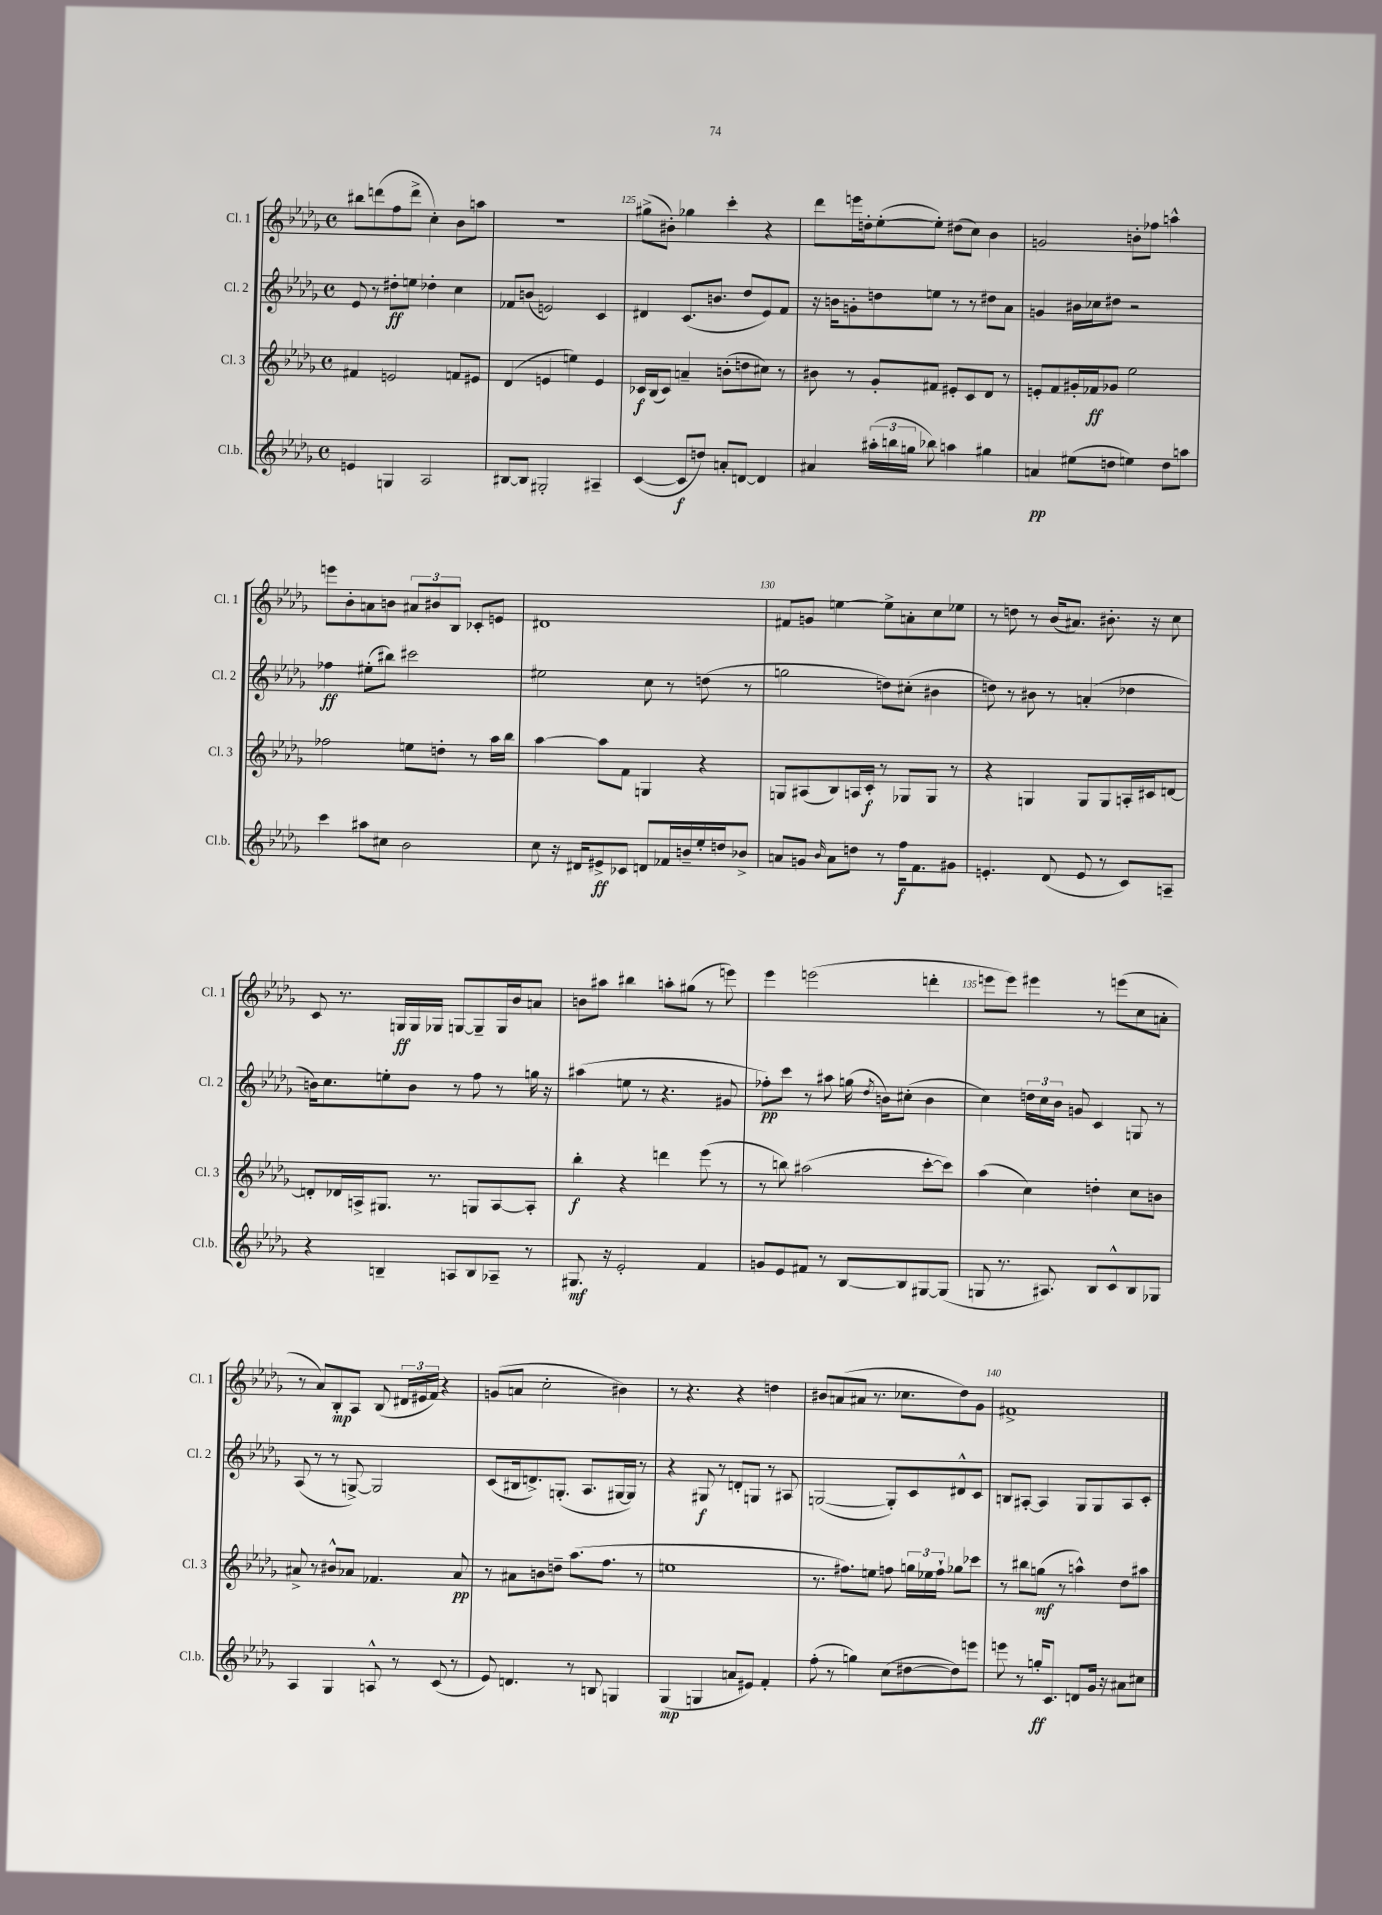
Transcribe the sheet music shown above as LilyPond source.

<<
\new StaffGroup <<
\new Staff = "s0" \with { instrumentName = "Cl. 1" shortInstrumentName = "Cl. 1" } {
    \clef treble \key des \major \defaultTimeSignature \time 4/4
    \autoBeamOff bis''8[ d'''8( f''8 d'''8]-> c''4-.) bes'8[ a''8] |
    R1 |
    gis''8[->( bis'8]-.) ges''4 c'''4-. r4 |
    des'''8[ e'''16 d''16-. ees''8~-.( ees''8]-.) dis''8[( c''8]) bes'4 |
    g'2 b'8[-. fes''8] a''4-^ |
    e'''8[ bes'8-. a'8 b'8] \tuplet 3/2 { ais'8[ bis'8 bes8] } ces'8[-. e'8] |
    dis'1 |
    fis'8[ g'8] e''4~ e''8[-> a'8-. c''8 ees''8] |
    r8 d''8 r8 bes'16[( ais'8.]) bis'8.-. r16 c''8 |
    c'8 r8. g16[\ff g16 ges16] g8[~ g8-- g16 bes'16 a'8] |
    b'8[ ais''8] bis''4 a''8[-. gis''8]( r8 e'''8) |
    ees'''4 e'''2( d'''4-. |
    e'''8[ e'''8]) eis'''4 r8 e'''8[( c''8 a'8]-. |
    r8 aes'8[) bes8-.\mp aes8] bes8( \tuplet 3/2 { dis'16[ eis'16 f'16]) } r4 |
    g'8[( a'8] c''2-. bis'4) |
    r8 r4. r4 d''4 |
    bis'8[ a'8( ais'8] r8. ces''8.[ des''8) ges'8] |
    fis'1-> \bar "|." |
}
\new Staff = "s1" \with { instrumentName = "Cl. 2" shortInstrumentName = "Cl. 2" } {
    \clef treble \key des \major \defaultTimeSignature \time 4/4
    \autoBeamOff ees'8 r8 dis''8[-.\ff e''8] des''4-. c''4 |
    fes'8[ b'8]( e'2) c'4 |
    dis'4 c'8.[( b'8.] des''8[ ees'8) f'8] |
    r16 b'16[ g'8-. d''8 e''8] r8 r8 dis''8[ aes'8] |
    g'4 bis'16[ ces''16 dis''8] r2 |
    fes''4\ff eis''8[-.( bis''8]) cis'''2 |
    eis''2 c''8 r8 d''8( r8 |
    g''2 d''8[) cis''8]-.( bis'4 |
    d''8) r8 bis'8 r8 a'4-.( des''4 |
    b'16[) c''8. e''8-. b'8] r8 f''8 r8 g''16 r16 |
    ais''4( e''8 r8 r4. gis'8 |
    fes''8[-.\pp) c'''8] r8 ais''8 g''16( \acciaccatura { des''8 } b'16[) cis''8]-.( b'4 |
    c''4) \tuplet 3/2 { d''16[ c''16 bes'16] } g'8 c'4 g8 r8 |
    aes8( r8 r8 g8~->) g2 |
    c'8[( bis16 d'8.->) g8.]-.( aes8.[ gis16~ gis16]) r8 |
    r4 gis8\f r8 d'8[-. g8] r8 ais8 |
    g2~( g8[-.) c'8 dis'8-^ c'8] |
    b8[ ais8]~-. ais4 ges8[ ges8 ais8 c'8]-. \bar "|." |
}
\new Staff = "s2" \with { instrumentName = "Cl. 3" shortInstrumentName = "Cl. 3" } {
    \clef treble \key des \major \defaultTimeSignature \time 4/4
    \autoBeamOff fis'4 e'2 f'8[ eis'8] |
    des'4( e'4 e''4) e'4 |
    ces'16[\f bes16( ces'8]) a'4-- b'8[-.( d''8 cis''8]) r8 |
    bis'8 r8 ges'8[-. fis'8] eis'8[-. c'8 des'8] r8 |
    e'8[-. f'8 gis'16-. fes'16\ff ges'8] ees''2 |
    fes''2 e''8[ d''8]-. r8 aes''16[ bes''16] |
    aes''4~ aes''8[ f'8] g4 r4 |
    g8[ ais8( bes8) a16 c'16]-.\f r8 ges8[ ges8] r8 |
    r4 g4 g8[ g8 a16-. cis'16 d'8]~ |
    d'8[-. des'16 a16-> gis8.] r8. g8[ a8~ a8]-. |
    bes''4-.\f r4 d'''4 ees'''8( r8 |
    r8 b''8) ais''2( c'''8[~-. c'''8]) |
    aes''4( c''4) d''4-. c''8[ b'8] |
    ais'8-> r8 bis'8[-^ aes'8] fes'4. aes'8\pp |
    r8 ais'8[ b'8 d''8]-- aes''8.[( f''8.] r8 |
    e''1 |
    r8. fis''8.[) e''8] f''8 \tuplet 3/2 { g''16[ ees''16 f''16]-! } ges''8[ ces'''8] |
    r8 bis''8[ g''8]\mf( r8 a''4-^) des''8[ ais''8] \bar "|." |
}
\new Staff = "s3" \with { instrumentName = "Cl.b." shortInstrumentName = "Cl.b." } {
    \clef treble \key des \major \defaultTimeSignature \time 4/4
    \autoBeamOff e'4 g4 aes2 |
    bis8[~ bis8] gis2-. ais4-- |
    c'4~( c'8[\f d''8]) a'8[-. d'8]~ d'4 |
    ais'4 \tuplet 3/2 { ais''16[-.( b''16 g''16] } bes''8) a''4 gis''4 |
    a'4\pp eis''8[( d''8] e''4) d''8[ a''8] |
    c'''4 ais''8[ cis''8] bes'2 |
    c''8 r16 dis'16[ eis'8->\ff ces'8] d'8[ fes'16 b'16-- ees''16-. d''16 bes'8]-> |
    a'8[ g'8] \grace { bes'16 } a'8[ d''8] r8 f''16[\f f'8. gis'8] |
    e'4.-. des'8( e'8 r8 c'8[) a8]-- |
    r4 b4-- a8[ b8 aes8]-- r8 |
    gis8.\mf r16 ees'2-. f'4 |
    g'8[ ees'8 fis'8] r8 bes8[~ bes8 gis8~ gis8]( |
    g8 r8. ais8.) bes8[ c'8-^ bes8 ges8] |
    aes4 ges4 a8-^ r8 c'8( r8 |
    ees'8) d'4. r8 b8 g4 |
    ges4\mp( g4 a'8[ eis'8]) f'4-. |
    f''8-.( r8 g''4) c''8[( dis''8~ dis''8) e'''8] |
    e'''8 r8 g''16[-.\ff c'8.] d'8[ ges'16] r16 ais'8[ cis''8] \bar "|." |
}
>>
>>
\layout { \context { \Score currentBarNumber = #123 \override BarNumber.break-visibility = ##(#f #t #t) barNumberVisibility = #(every-nth-bar-number-visible 5) } }
